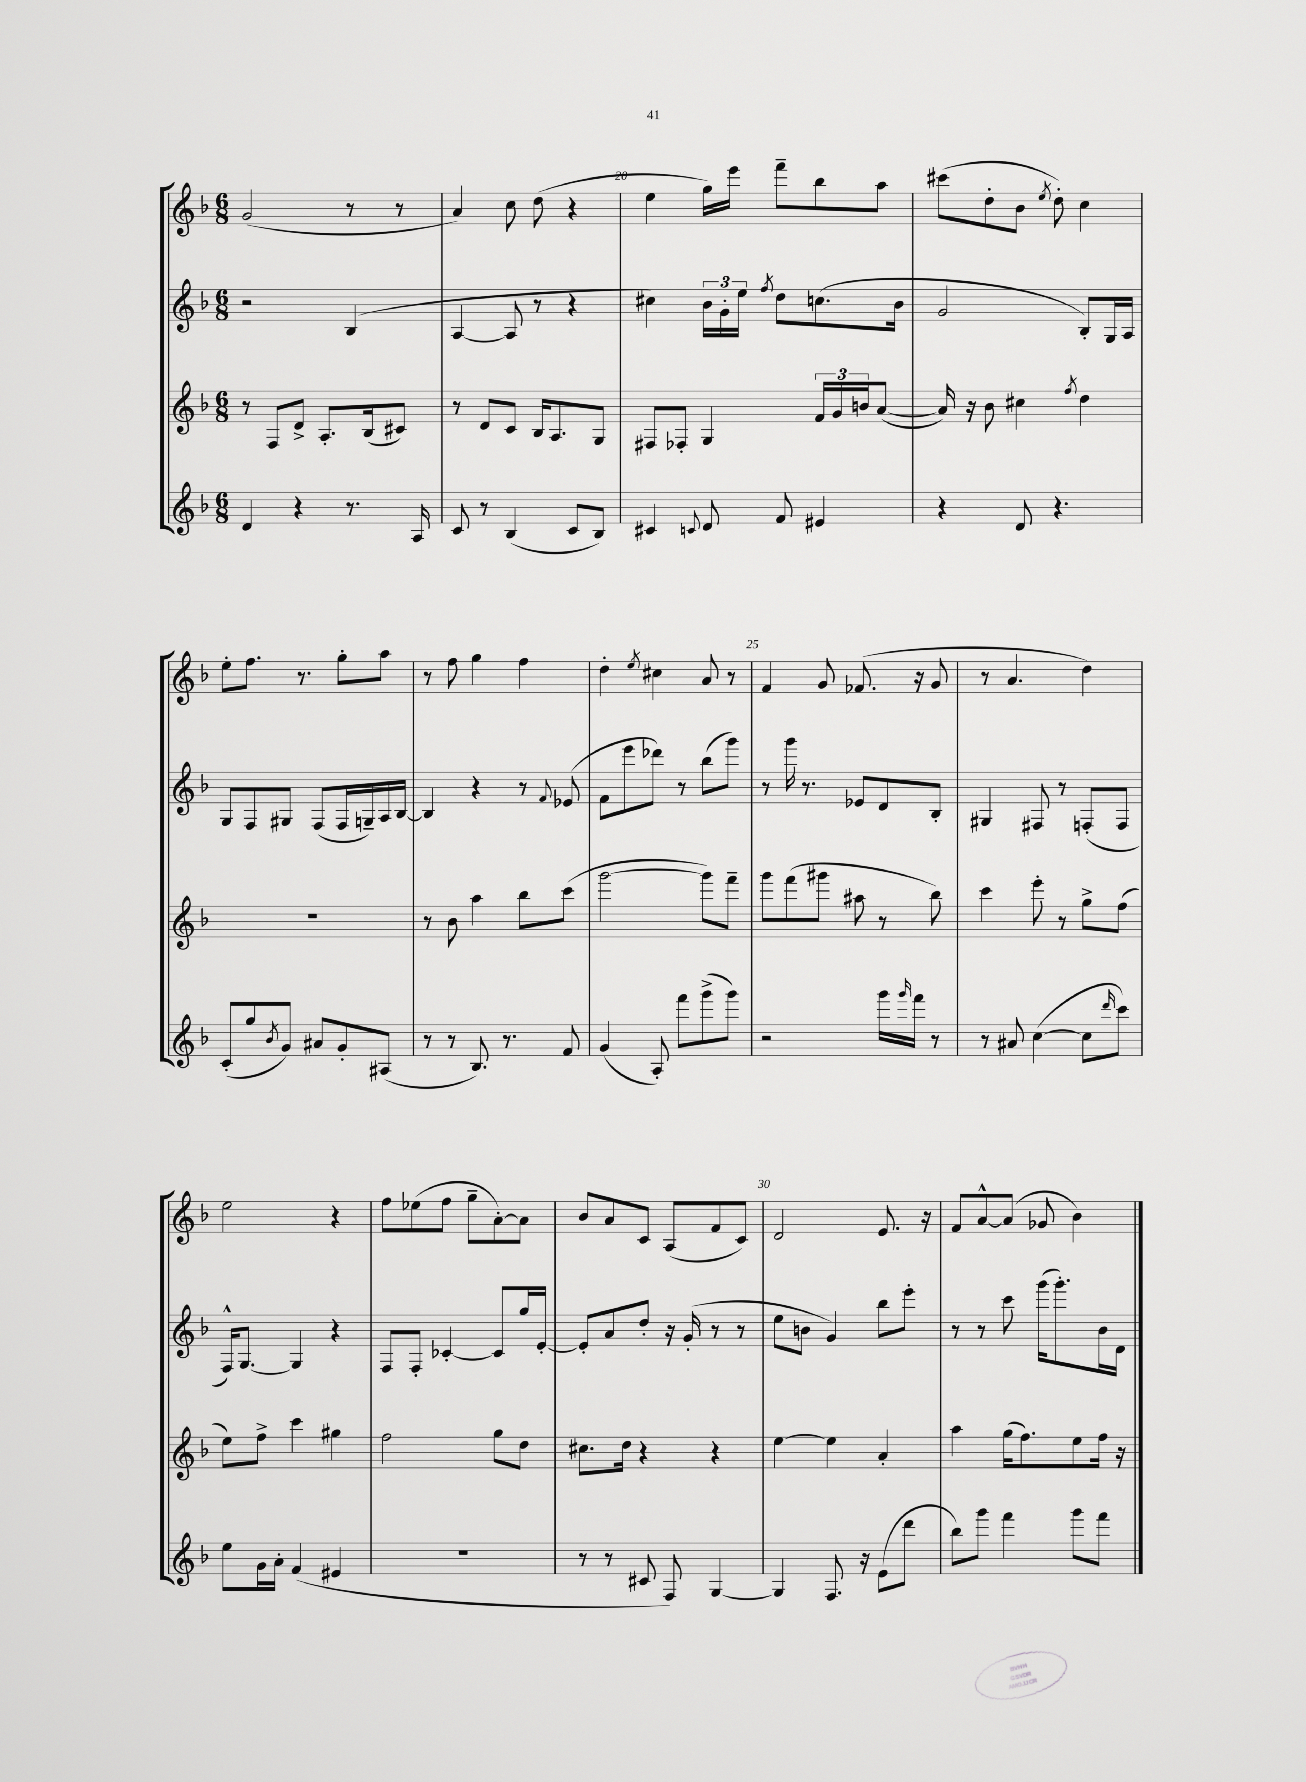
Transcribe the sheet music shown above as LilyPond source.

<<
\new StaffGroup <<
\new Staff = "s0" {
    \clef treble \key f \major \numericTimeSignature \time 6/8
    g'2( r8 r8 |
    a'4) c''8 d''8( r4 |
    e''4 g''16) e'''16 f'''8-- bes''8 a''8 |
    cis'''8( d''8-. bes'8 \acciaccatura { e''8 } d''8-.) c''4 |
    e''8-. f''8. r8. g''8-. a''8 |
    r8 f''8 g''4 f''4 |
    d''4-. \acciaccatura { e''8 } cis''4 a'8 r8 |
    f'4 g'8 fes'8.( r16 g'8 |
    r8 a'4. d''4) |
    e''2 r4 |
    f''8 ees''8( f''8 g''8-- a'8~-.) a'8 |
    bes'8 a'8 c'8 a8( f'8 c'8) |
    d'2 e'8. r16 |
    f'8 a'8~-^ a'8( ges'8 bes'4) \bar "|." |
}
\new Staff = "s1" {
    \clef treble \key f \major \numericTimeSignature \time 6/8
    r2 bes4( |
    a4~ a8 r8 r4 |
    cis''4) \tuplet 3/2 { bes'16 g'16-. e''16 } \acciaccatura { f''8 } d''8 c''8.( bes'16 |
    g'2 bes8-.) g16 a16 |
    g8 f8 gis8 f8( f16 g16--) a16 bes16~ |
    bes4 r4 r8 \appoggiatura { f'8 } ees'8( |
    f'8 e'''8 des'''8) r8 bes''8( g'''8) |
    r8 g'''16 r8. ees'8 d'8 bes8-. |
    gis4 fis8 r8 f8-.( f8 |
    f16-^) g8.~ g4 r4 |
    f8 f8-. ces'4~-. ces'8 g''16 e'16~-. |
    e'8-. a'8 d''8-. r16 g'16-.( r8 r8 |
    e''8 b'8 g'4) bes''8 e'''8-. |
    r8 r8 c'''8 g'''16( g'''8.-.) bes'16 d'16 \bar "|." |
}
\new Staff = "s2" {
    \clef treble \key f \major \numericTimeSignature \time 6/8
    r8 f8 d'8-> a8.-. bes16( cis'8) |
    r8 d'8 c'8 bes16 a8. g8 |
    fis8 fes8-. g4 \tuplet 3/2 { f'16 g'16 b'16 } a'8~( |
    a'16) r16 bes'8 cis''4 \acciaccatura { f''8 } d''4 |
    R2. |
    r8 bes'8 a''4 bes''8 c'''8( |
    g'''2~ g'''8) f'''8-- |
    g'''8 f'''8( gis'''8 ais''8 r8 bes''8) |
    c'''4 e'''8-. r8 g''8-> f''8( |
    e''8) f''8-> c'''4 gis''4 |
    f''2 g''8 d''8 |
    cis''8. d''16 r4 r4 |
    e''4~ e''4 a'4-. |
    a''4 g''16( f''8.) e''8 f''16 r16 \bar "|." |
}
\new Staff = "s3" {
    \clef treble \key f \major \numericTimeSignature \time 6/8
    d'4 r4 r8. a16 |
    c'8 r8 bes4( c'8 bes8) |
    cis'4 \appoggiatura { c'8 } d'8 f'8 eis'4 |
    r4 d'8 r4. |
    c'8-.( g''8 \acciaccatura { bes'8 } g'8) ais'8 g'8-. ais8( |
    r8 r8 bes8.) r8. f'8 |
    g'4( a8-.) f'''8 g'''8->( g'''8) |
    r2 g'''16 \grace { g'''16 } f'''16 r8 |
    r8 ais'8 c''4~( c''8 \grace { d'''16 } c'''8) |
    e''8 g'16 a'16-. f'4( eis'4 |
    R2. |
    r8 r8 cis'8 f8) g4~ |
    g4 f8. r16 e'8( d'''8 |
    bes''8) g'''8 f'''4 g'''8 f'''8 \bar "|." |
}
>>
>>
\layout { \context { \Score currentBarNumber = #18 \override BarNumber.break-visibility = ##(#f #t #t) barNumberVisibility = #(every-nth-bar-number-visible 5) } }
